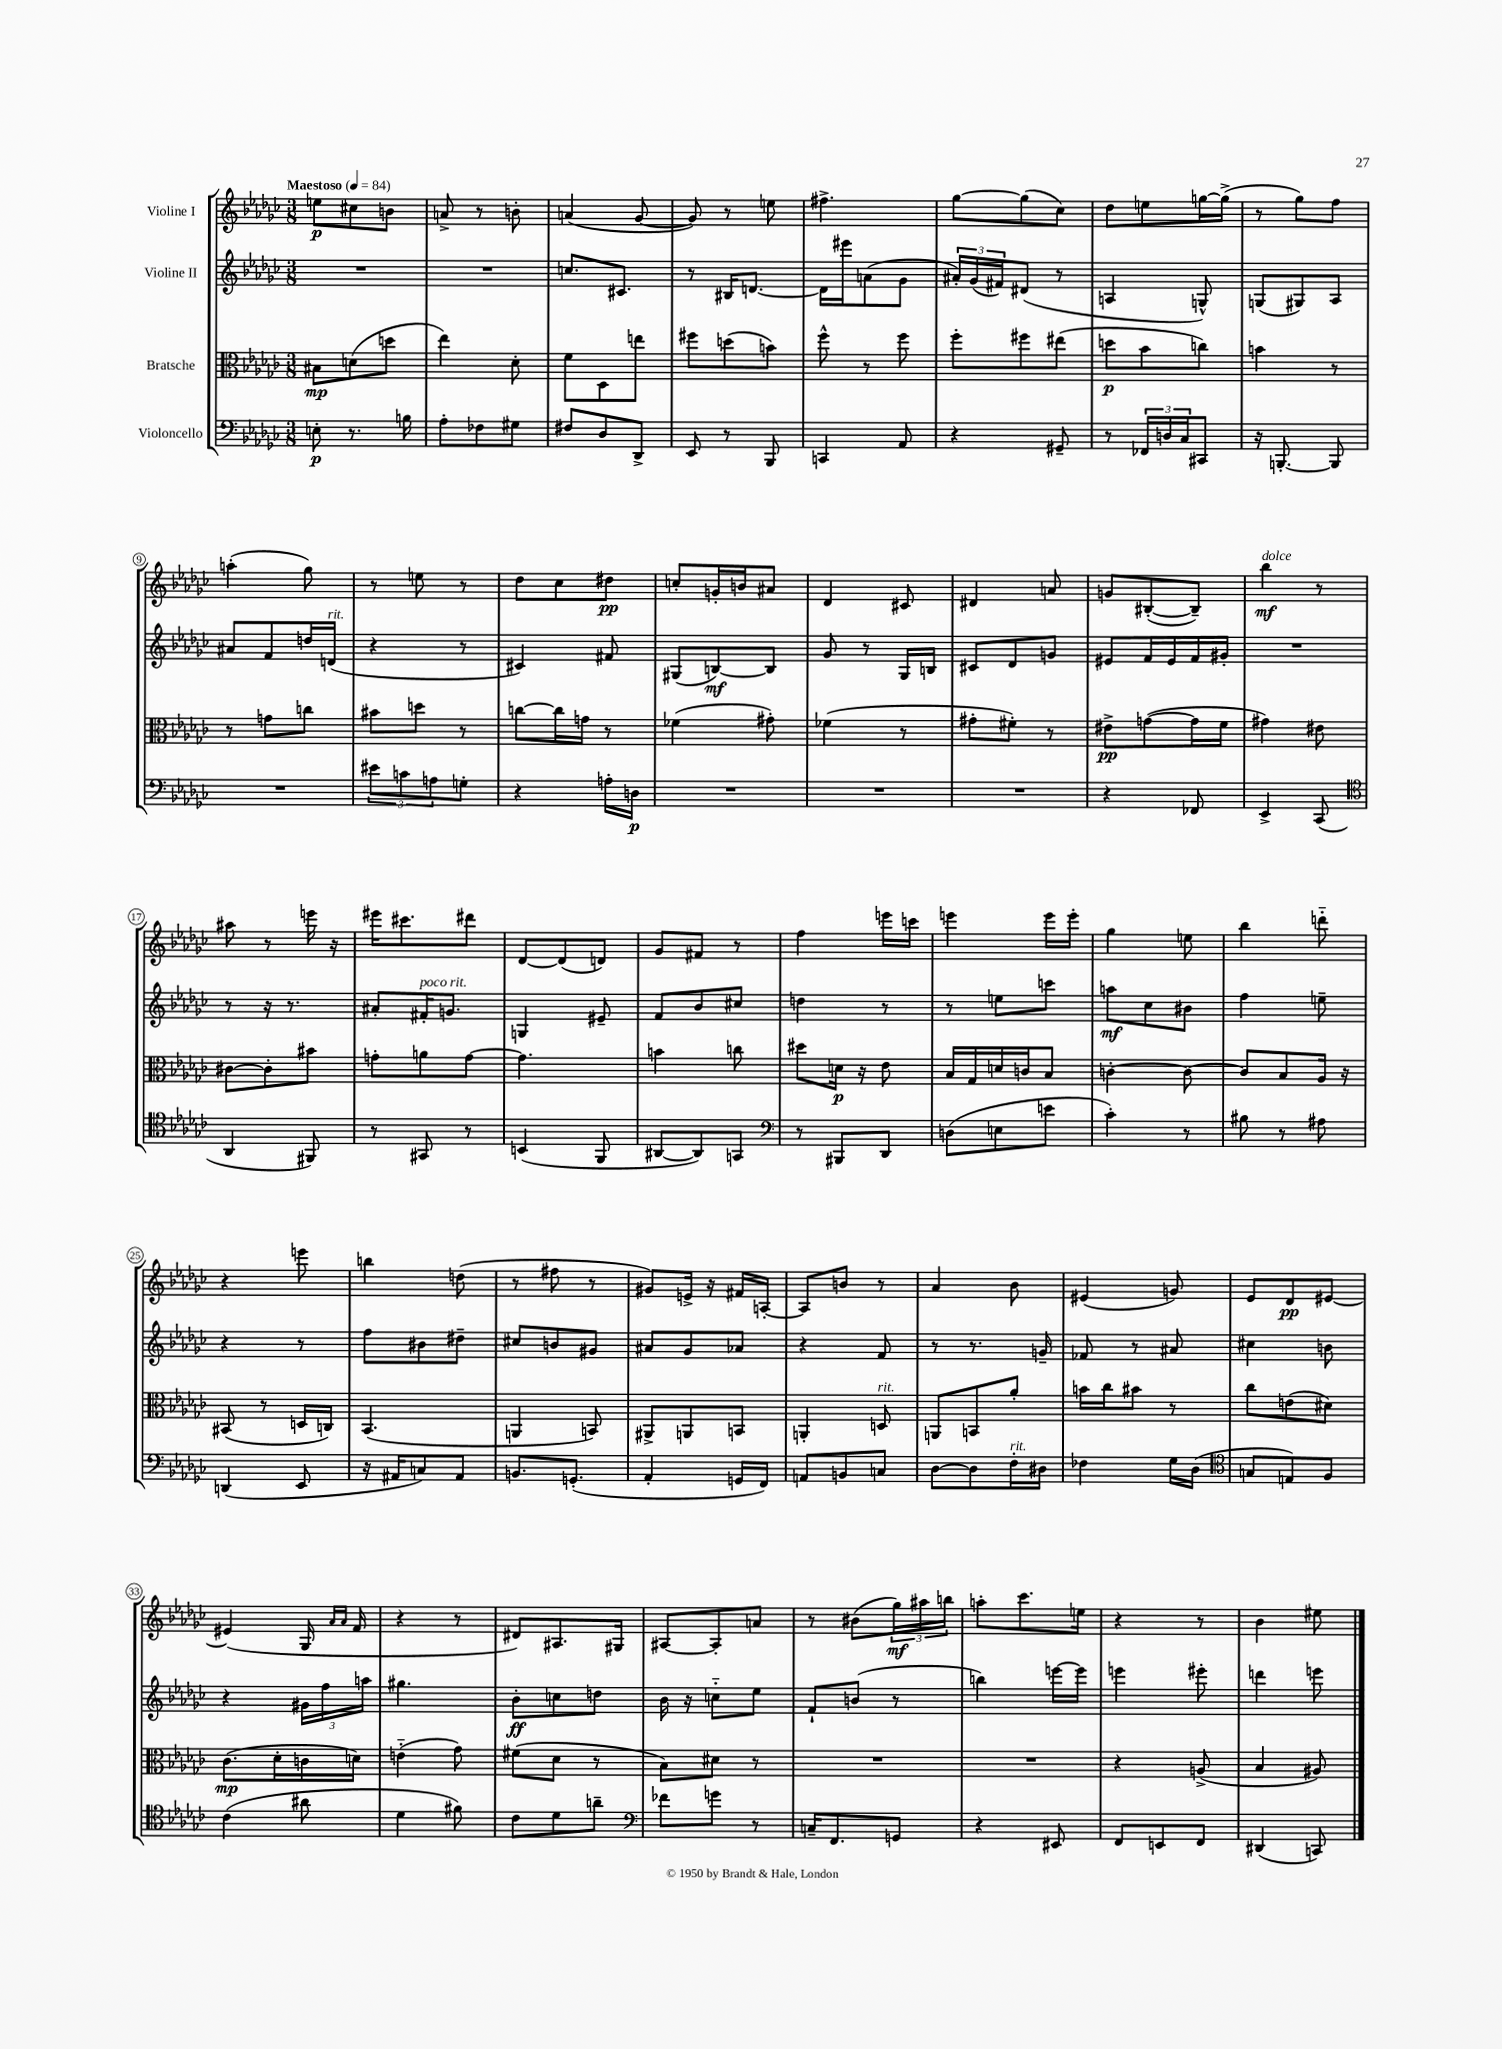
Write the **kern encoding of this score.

**kern	**kern	**kern	**kern
*staff4	*staff3	*staff2	*staff1
*clefF4	*clefC3	*clefG2	*clefG2
*k[b-e-a-d-g-c-]	*k[b-e-a-d-g-c-]	*k[b-e-a-d-g-c-]	*k[b-e-a-d-g-c-]
*M3/8	*M3/8	*M3/8	*M3/8
*MM84	*MM84	*MM84	*MM84
8E'	8B#	4.r	8ee
8.r	(8d	.	8cc#
.	8dd	.	8b
16B	.	.	.
=	=	=	=
8A-'	4ee-)	4.r	8a^
8F-	.	.	8r
8G#	8d-'	.	8b'
=	=	=	=
8F#	8f	8.cc	(4a
8D-	8D-	.	.
.	.	8.c#	.
8DD-^	8ee	.	[8g-
=	=	=	=
8EE-	8ff#	8r	8g-])
8r	(8dd	16B#	8r
.	.	[8.d	.
8BBB-	8b)	.	8ee
=	=	=	=
4CC	8ff^^	16d]	4.ff#^
.	.	16eee#	.
.	8r	(8a	.
8AA-	8ff	8g-	.
=	=	=	=
4r	8ff'	24a#')	[8gg-
.	.	(24g-	.
.	.	24f#)	.
.	8ff#	(8d#	(8gg-]
8GG#~	(8ee#	8r	8cc-)
=	=	=	=
8r	8dd	4A	8dd-
24FF-	8b-	.	8ee
24D	.	.	.
24C-	.	.	.
8CC#	8cc)	8G^^)	[16gg
.	.	.	(16gg^]
=	=	=	=
16r	4b	(8G	8r
[8.BBB'	.	.	.
.	.	8G#)	8gg-)
8BBB]	8r	8A-	8ff
=	=	=	=
4.r	8r	8a#	(4aa'
.	8g	8f	.
.	8cc	16dd	8gg-)
.	.	(16d	.
=	=	=	=
12e#	8b#	4r	8r
12c	.	.	.
.	8dd	.	8ee
12A	.	.	.
8G'	8r	8r	8r
=	=	=	=
4r	[8cc	4c#)	8dd-
.	16cc]	.	8cc-
.	16g	.	.
16A'	8r	8f#	8dd#
16D	.	.	.
=	=	=	=
4.r	(4f-	(8G#	8cc'
.	.	[8B)	16g'
.	.	.	16b
.	8g#')	8B]	8a#
=	=	=	=
4.r	(4f-	8g-	4d-
.	.	8r	.
.	8r	16G-	8c#
.	.	16B	.
=	=	=	=
4.r	8g#'	8c#	4d#
.	8f#')	8d-	.
.	8r	8g	8a
=	=	=	=
4r	8e#^	8e#	8g
.	([8g	16f	([8B#'
.	.	16e#	.
8FF-	16g]	16f	8B#~])
.	16f	16g#'	.
=	=	=	=
4EE-^	4g#)	4.r	4bb-
(8CC-	8e#	.	8r
=	=	=	=
*clefC4	*	*	*
4AA-	[8c#	8r	8aa#
.	8c#']	16r	8r
.	.	8.r	.
8FF#)	8b#	.	16eee
.	.	.	16r
=	=	=	=
8r	8g'	8a#'	16eee#
.	.	.	8.ccc#
8GG#	8a	16f#'	.
.	.	8.g	.
8r	[8g	.	8ddd#
=	=	=	=
(4BB	4.g]	4G	[8d-
.	.	.	(8d-]
8FF	.	8e#~	8d)
=	=	=	=
[8AA#	4b	8f	8g-
8AA#])	.	8b-	8f#
8GG	8cc	8cc#	8r
=	=	=	=
*clefF4	*	*	*
8r	8dd#	4dd	4ff
8BBB#	16d	.	.
.	16r	.	.
8DD-	8e-	8r	16eee
.	.	.	16ccc
=	=	=	=
(8D	16B-	8r	4eee
.	16G-	.	.
8E	16d	8ee	.
.	16c	.	.
8e	8B-	8ccc	16eee
.	.	.	16eee'
=	=	=	=
4c-')	[4c'	8aa	4gg-
.	.	8cc-	.
8r	8c_	8b#	8ee
=	=	=	=
8B#	8c]	4ff	4bb-
8r	8B-	.	.
8A#	16A-	8ee~	8ddd'~
.	16r	.	.
=	=	=	=
(4DD	(8BB#	4r	4r
.	8r	.	.
8EE-	16D	8r	8eee
.	16C)	.	.
=	=	=	=
16r	(4.BB-	8ff	4bb
16AA#	.	.	.
8C)	.	8b#	.
8AA#	.	8dd#~	(8dd
=	=	=	=
8.BB	4AA	8cc#	8r
.	.	8b	8ff#
(8.GG'	.	.	.
.	8BB)	8g#	8r
=	=	=	=
4AA-'	8AA#^	8a#	8g#)
.	8AA	8g-	16e^
.	.	.	16r
16GG	8BB	8a-	16f#
16FF)	.	.	[16A'
=	=	=	=
8AA	4AA'	4r	8A]
8BB	.	.	8b
8C	8D	8f	8r
=	=	=	=
[8D-	8AA	8r	4a-
8D-]	8BB	8.r	.
16F'	8a-'	.	8b-
16D#	.	16g~	.
=	=	=	=
4F-	16b	8f-	(4e#
.	16cc-	.	.
.	8b#	8r	.
16G-	8r	8a#	8g)
(16D-	.	.	.
=	=	=	=
*clefC4	*	*	*
8G	8cc-	4cc#	8e-
8E)	(8e	.	8d-
8F	8d#)	8b	[8e#
=	=	=	=
(4c-	(8.c-	4r	(4e#]
.	16d-'	.	.
8a#	16c	24g#	16G-
.	.	24ff	.
.	.	.	16qqa-
.	.	.	16qqa-
.	16d)	.	16f
.	.	24aa	.
=	=	=	=
4d-	(4e'~	4.gg#	4r
8f#)	8g-)	.	8r
=	=	=	=
8c-	(8f#	8b-'	8d#)
8d-	8d-	8cc	8.A#
8a~	8r	8dd	.
.	.	.	16G#
=	=	=	=
*clefF4	*	*	*
8f-	8B-)	16b-	[8A#
.	.	16r	.
8g	8d#	8cc'~	8A#']
8r	8r	8ee-	8a
=	=	=	=
16C~	4.r	8f`	8r
8.FF	.	.	.
.	.	(8b	(8b#
8GG	.	8r	24gg-)
.	.	.	24aa#
.	.	.	24bb
=	=	=	=
4r	4.r	4bb)	8aa'
.	.	.	8.ccc-
8EE#	.	[16eee	.
.	.	16eee]	16ee
=	=	=	=
8FF	4r	4eee	4r
8EE	.	.	.
8FF	(8A^	8eee#'	8r
=	=	=	=
(4DD#	4B-	4ddd	4b-
8CC)	8A#)	8eee	8ee#
==	==	==	==
*-	*-	*-	*-
